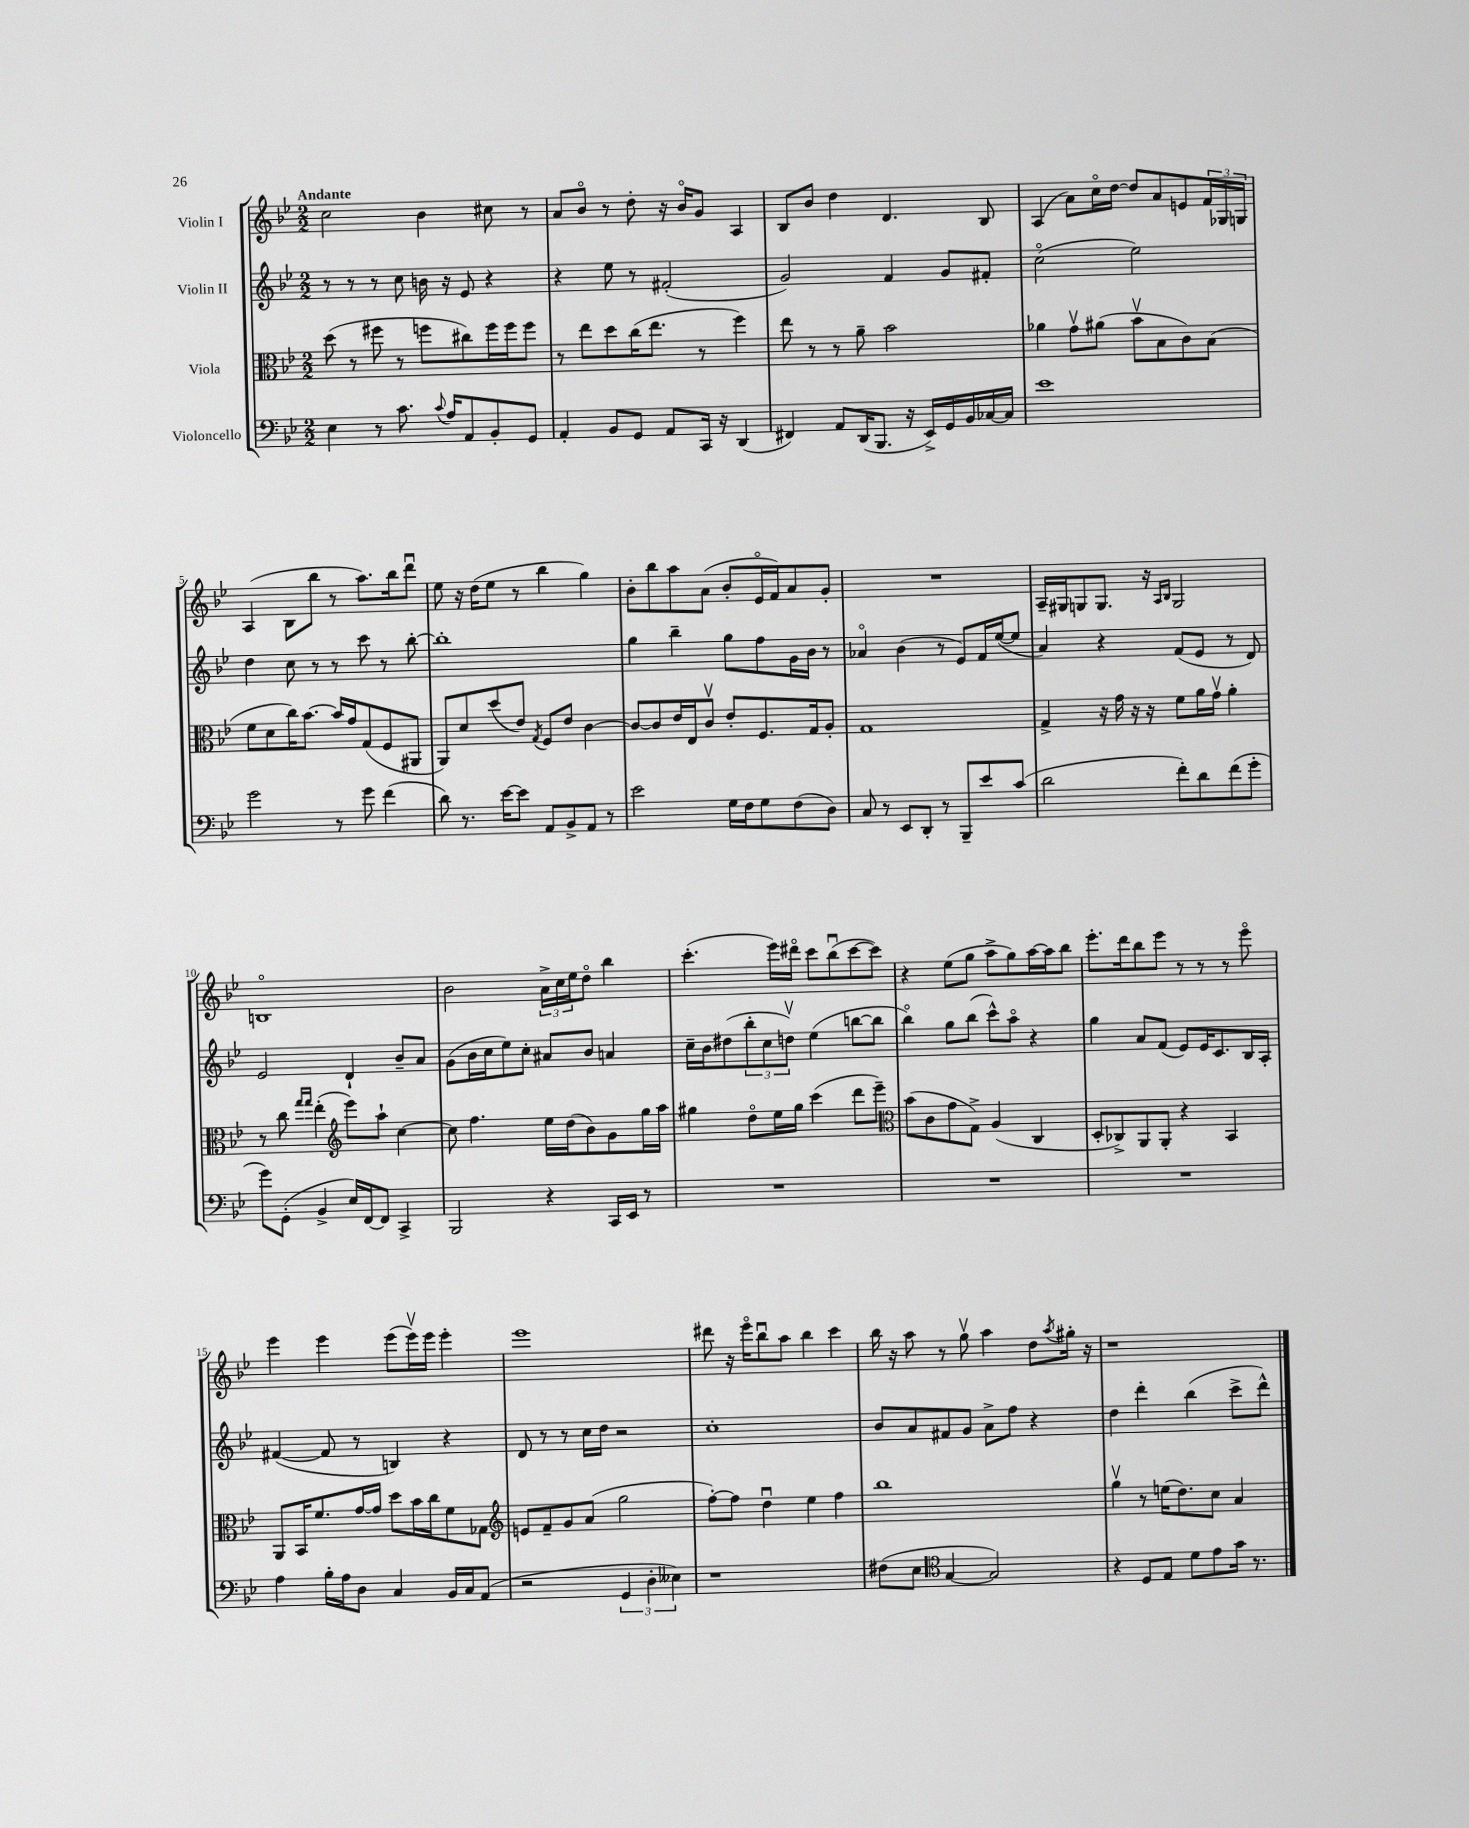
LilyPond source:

<<
\new StaffGroup <<
\new Staff = "s0" \with { instrumentName = "Violin I" } {
    \clef treble \key bes \major \numericTimeSignature \time 2/2 \tempo "Andante"
    c''2 bes'4 cis''8 r8 |
    a'8 bes'8\flageolet r8 d''8-. r16 bes'16\flageolet g'8 a4 |
    bes8 bes'8 d''4 d'4. bes8 |
    a4( a'8) c''16\flageolet d''16~ d''8 a'8 e'8 \tuplet 3/2 { f'16 ges16 g16 } |
    a4( bes8 bes''8 r8 a''8.) bes''16 d'''8\downbow |
    ees''8 r16 d''16( ees''8 r8 bes''4 g''4) |
    bes'8-. bes''8 a''8 a'8( bes'8-. ees'16\flageolet f'16) a'8 g'8-. |
    R1 |
    a16-- gis16 g8 g8. r16 \grace { a16 bes16 } g2 |
    b1\flageolet |
    bes'2 \tuplet 3/2 { a'16-> c''16 ees''16 } d''8\flageolet bes''4 |
    c'''4.-.( ees'''16) dis'''16\flageolet c'''8 bes''8\downbow( c'''8~ c'''8) |
    r4 ees''8( g''8 a''8-> g''8) a''16~ a''16 bes''8 |
    ees'''8.-. d'''16 bes''8 ees'''8 r8 r8 r8 ees'''8\flageolet |
    ees'''4 ees'''4 ees'''8( ees'''16\upbow) ees'''16 ees'''4-. |
    ees'''1 |
    dis'''8 r16 ees'''16\flageolet bes''8\downbow a''8 bes''4 c'''4 |
    bes''16 r16 a''8 r8 g''8\upbow a''4 d''8 \acciaccatura { a''8 } gis''16-. r16 |
    r1 \bar "|." |
}
\new Staff = "s1" \with { instrumentName = "Violin II" } {
    \clef treble \key bes \major \numericTimeSignature \time 2/2
    r8 r8 r8 c''8 b'16 r16 ees'8 r4 |
    r4 ees''8 r8 fis'2-.( |
    g'2) f'4 g'8 fis'8-. |
    c''2\flageolet( ees''2) |
    d''4 c''8 r8 r8 c'''8 r8 bes''8~-. |
    bes''1-. |
    g''4 bes''4-- g''8 f''8 g'16 bes'16 r8 |
    aes'4\flageolet bes'4( r8 ees'8) f'16 ees''16~( ees''8 |
    a'4) r4 f'8( ees'8 r8 d'8) |
    ees'2 d'4-! bes'8-- a'8 |
    g'8( bes'16 c''16 ees''8) c''8-. ais'8 bes'8 a'4 |
    c''16-- bes'16 dis''8( \tuplet 3/2 { bes''8-. c''8 d''8\upbow) } ees''4( b''8~ b''8 |
    bes''4\flageolet) g''8 bes''8( c'''8-^) a''8\flageolet r4 |
    g''4 a'8 f'8( ees'8) ees'16 c'8. bes16 a16-. |
    fis'4~( fis'8 r8 b4) r4 |
    d'8 r8 r8 c''16 d''16 r2 |
    c''1-. |
    bes'8 a'8 fis'8 g'8 a'8-> f''8 r4 |
    d''4 d'''4-. bes''4( c'''8-> d'''8-^) \bar "|." |
}
\new Staff = "s2" \with { instrumentName = "Viola" } {
    \clef alto \key bes \major \numericTimeSignature \time 2/2
    d''8( r8 fis''8 r8 f''8 cis''8) f''16 f''16 f''8 |
    r8 ees''8 d''8 c''16( ees''8. r8 f''4) |
    ees''8 r8 r8 a'8-- bes'2 |
    aes'4 g'8\upbow ais'8( bes'8\upbow bes8 c'8) bes8( |
    f'8 d'8 c''16) bes'8.~ bes'16 g'16 g8( f8 ais,8 |
    a,8) d'8 d''8( ees'8) \acciaccatura { g8 } f8 ees'8 c'4~ |
    c'8~ c'8 ees'16 ees16 c'8\upbow ees'8-. f8. g16 a8-. |
    g1 |
    g4-> r16 g'16 r16 r16 f'8 a'16 g'16\upbow a'4-. |
    r8 c''8 \grace { g''16 g''16 } ees''4-.( \clef treble ees'''8) a''8-! c''4~ |
    c''8 f''4. ees''16 d''16( bes'8) g'8 g''16 a''16 |
    gis''4 d''8\flageolet ees''16 gis''16 c'''4( d'''8 ees'''8--) |
    \clef alto bes'8( c'8 g'8 g8->) a4( c4 |
    d8-. ces8->) a,8 a,8-. r4 bes,4 |
    a,8 bes,16 f'8. g'16~ g'16 d''8 bes'16 c''16 f'8 ges8 |
    \clef treble e'8 f'8-- g'8 a'8( g''2 |
    f''8~-.) f''8 d''4\downbow ees''4 f''4 |
    bes''1 |
    g''4\upbow r8 e''16( d''8.) c''8 a'4 \bar "|." |
}
\new Staff = "s3" \with { instrumentName = "Violoncello" } {
    \clef bass \key bes \major \numericTimeSignature \time 2/2
    ees4 r8 c'8. \appoggiatura { c'8 } a16 a,8 bes,8-. g,8 |
    a,4-. bes,8 g,8 a,8 c,16 r16 d,4( |
    fis,4) a,8 d,16( bes,,8. r16 ees,16->) g,16 bes,16 ces16~ ces16 |
    ees'1 |
    g'2 r8 g'8 f'4( |
    d'8) r8. ees'16~ ees'8 a,8 bes,8-> a,8 r8 |
    ees'2 g16 f16 g8 f8( d8) |
    c8 r8 ees,8 d,8-. r8 bes,,8-- ees'8 c'8( |
    d'2 f'8-.) d'8 f'8( g'8-. |
    g'8) g,8-.( bes,4-> ees16) f,16~ f,8 c,4-> |
    bes,,2 r4 c,16 ees,16 r8 |
    R1 |
    R1 |
    R1 |
    a4 bes16-. a16 d8 c4 bes,16 c16 a,8( |
    r2 \tuplet 3/2 { g,4 d4-. eeses4) } |
    r1 |
    fis8( ees8 \clef tenor g4~ g2) |
    r4 d8 ees8 d'8 ees'8 g'16 r8. \bar "|." |
}
>>
>>
